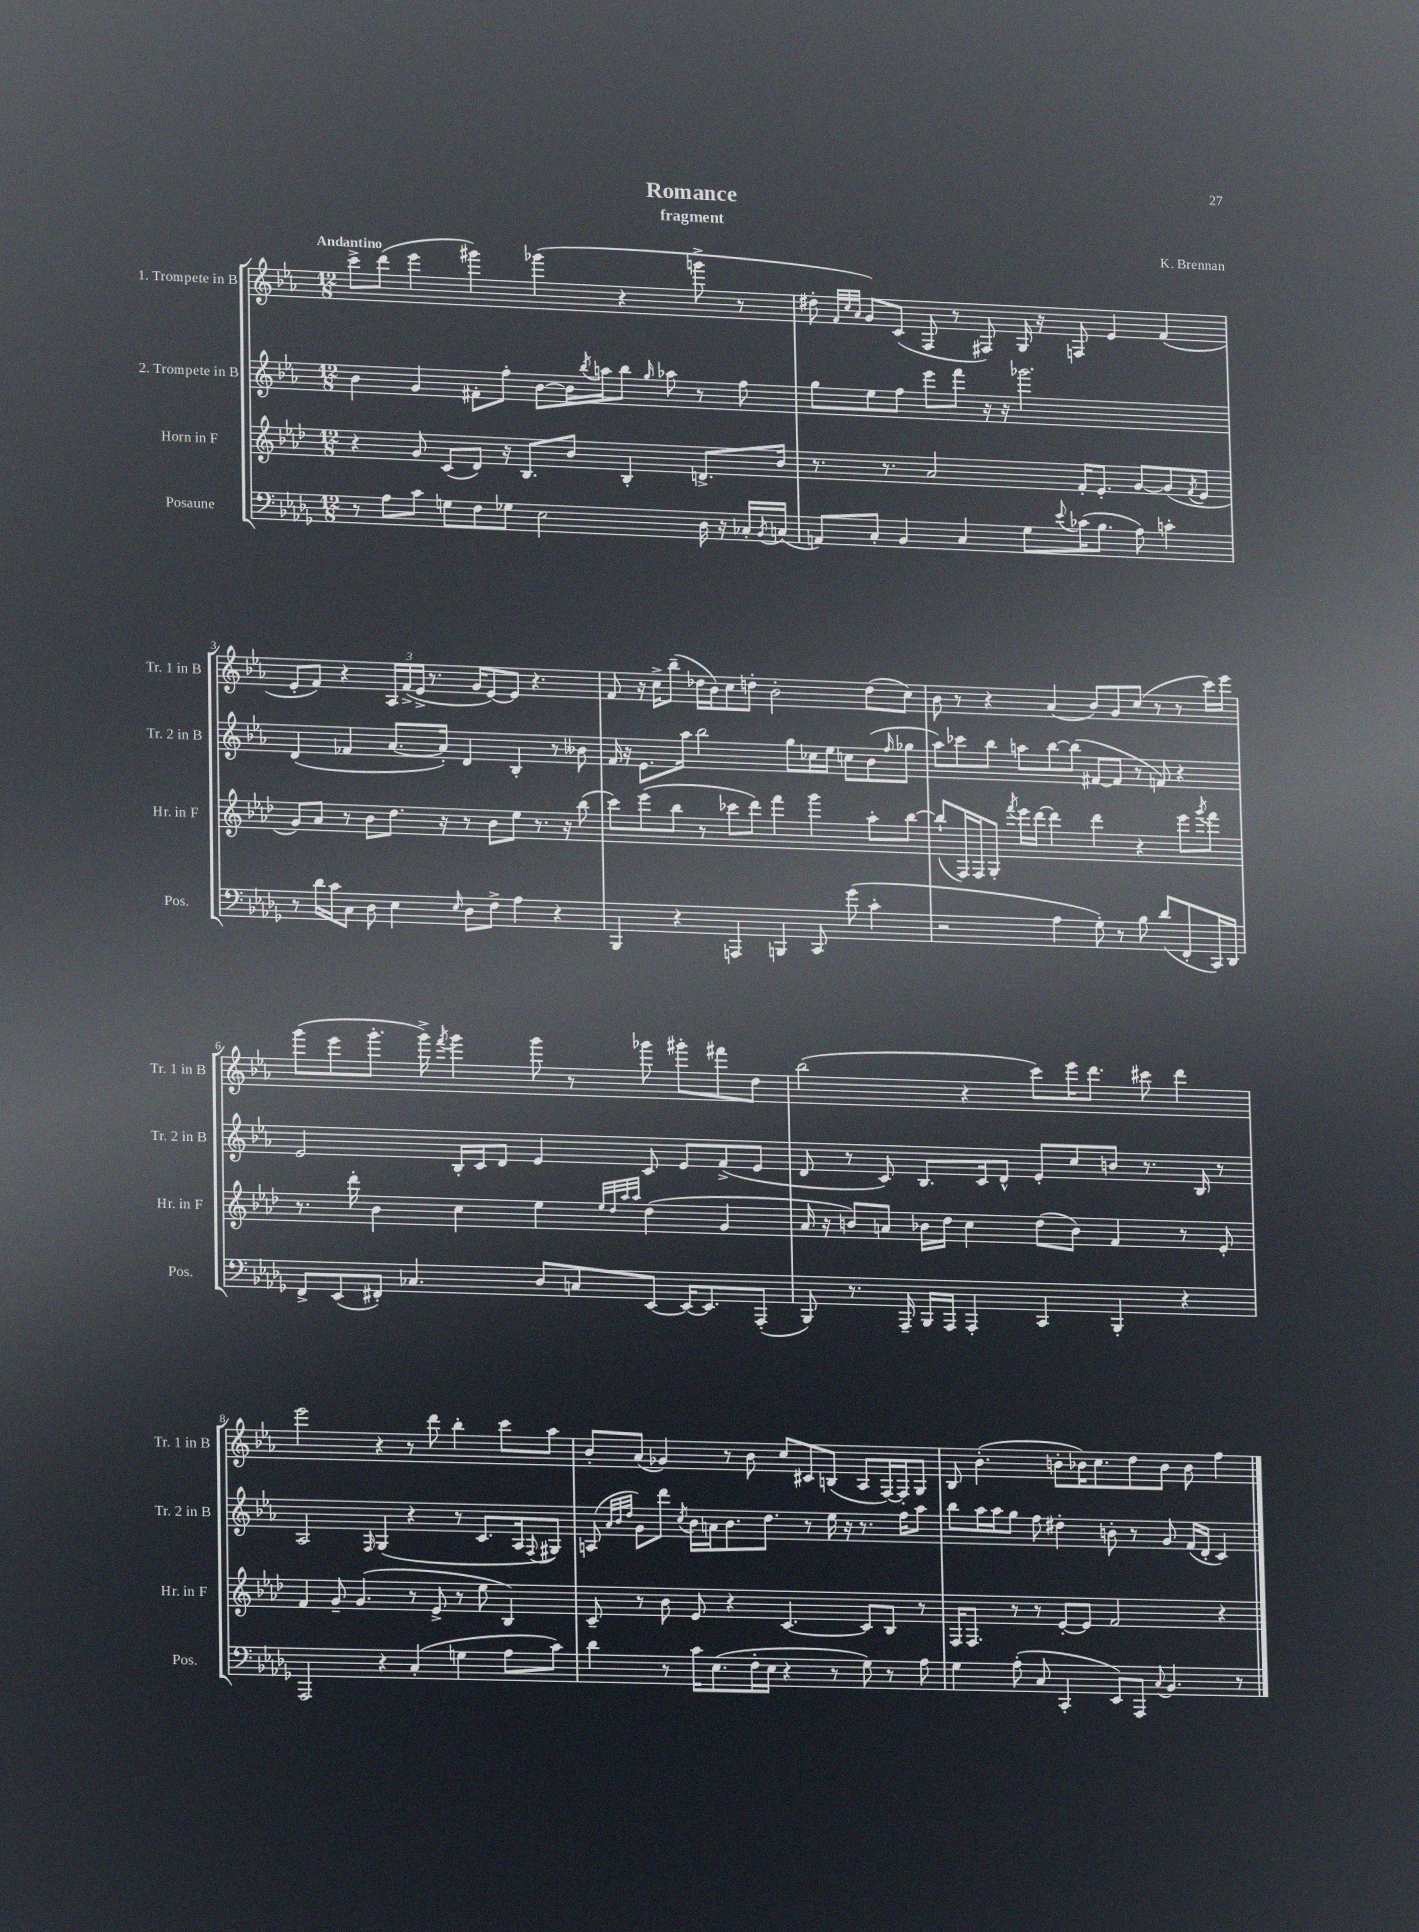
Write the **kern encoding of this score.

**kern	**kern	**kern	**kern
*staff4	*staff3	*staff2	*staff1
*clefF4	*clefG2	*clefG2	*clefG2
*k[b-e-a-d-g-]	*k[b-e-a-d-]	*k[b-e-a-]	*k[b-e-a-]
*M12/8	*M12/8	*M12/8	*M12/8
8r	4r	4b-	8ccc^
8A-	.	.	(8ddd
8c	8g	4g	4eee-
8G	(8c	.	.
8F	8d-)	8f#'	4ggg#)
8G-	16r	8ff'	.
.	8.B-	.	.
2E-	.	[8b-	(4ggg-
.	8b-	16b-]	.
.	.	8qbb-	.
.	.	16aa	.
.	4B-'	8bb-	4r
.	.	16qqgg	.
.	.	8aa-	.
16D-	8.d^	8r	8ggg^
16r	.	.	.
16C-'	.	8ff	8r
8qBB-	.	.	.
(16C	16b-	.	.
=	=	=	=
8AA)	8.r	8gg	8dd#'
.	.	.	32qqf
.	.	.	32qqcc
.	.	.	32qqa-
8C'	.	8ee-	8g)
.	8.r	.	.
4BB-	.	8ff	(8c
.	2a-	8eee-	8F
4C	.	8fff	8r
.	.	16r	8F#)
.	.	16r	.
8G-	.	2.ggg-	16G
.	.	.	16r
8qqe-	.	.	.
(16c-	16f'	.	8F
8.B-	8.e-'	.	.
.	.	.	4e-
8A-)	[8g	.	.
4c'	(8g]	.	(4f
.	8qf	.	.
.	8e-	.	.
=	=	=	=
8r	8g)	(4d	8e-'
16d-	8a-	.	8f)
16c	.	.	.
8C	8r	4f-	4r
8D-	8b-	.	.
4E-	8.dd-	[8.a-	24A-
.	.	.	(24f^
.	.	.	24e-^
.	.	.	8.r
.	16r	16a-'])	.
16qqE-	.	.	.
8D-	8r	4d	.
.	.	.	16g
8F^	8b-	.	[8e-)
4A-	8ee-	4B-'	8e-]
.	8.r	.	4.r
4r	.	8r	.
.	16r	.	.
.	(8bb-	8b--	.
=	=	=	=
4BBB-	8ccc)	16f	8f
.	.	16r	.
.	(8eee-	8.e-	16r
.	.	.	16cc^
4r	8bb-	.	(8bb-~
.	.	16aa-	.
.	8r	2bb-	16dd-
.	.	.	16b-)
4AAA	8ccc-	.	8cc
.	8ddd-)	.	8dd'
4BBB	4fff	.	2b-'
.	.	8gg	.
8CC	4ggg	16cc-	.
.	.	16ee-	.
(8g-	.	8cc	.
4c'	8aa-'	(8b-	(8dd
.	.	16qqff	.
.	[8bb-	8gg-	8cc)
=	=	=	=
2r	(8bb-`]	8aa-)	8b-
.	16F)	8ccc-	8r
.	16F	.	.
.	8G'	8bb-	4r
.	8qfff	.	.
.	16eee-	8aa	.
.	[16ddd-	.	.
4A-	4ddd-]	[8bb-	(4a-
.	.	(8bb-]	.
8G-')	4ddd-	[8f#	8b-)
8r	.	8f#]	8g
8B-	4r	8r	(8cc
(8d-	.	8f)	8r
8FF'	8eee-	4r	8r
.	8qggg	.	.
16CC)	8fff	.	16ccc)
16DD-	.	.	16eee-
=	=	=	=
8FF^	8.r	2e-	(8ggg
(8EE-	.	.	8eee-
.	16ddd-'	.	.
8FF#')	4b-	.	8.ggg'
4.C-	.	.	.
.	.	.	16ggg^)
.	.	.	8qfff
.	4cc	16B-'	4ggg
.	.	16c	.
.	.	8d	.
8D-	4ee-	4e-	8ggg
8C	.	.	8r
.	32qqee-	.	.
.	32qqdd-	.	.
.	32qqaa-	.	.
.	32qqaa-	.	.
[8EE-	(4dd-	8c	8ggg-
16EE-_	.	8e-	8ggg#'
8.EE-]	.	.	.
.	4g	(8f^	8fff#
(8AAA-'	.	8e-	8dd
=	=	=	=
8BBB-)	16a-	8d	(2bb-
.	16r	.	.
8.r	8b)	8r	.
.	8a	8c)	.
16AAA-~	.	.	.
16BBB-	16b-	8.B-	.
16AAA-	16dd-	.	.
4AAA-'	4cc	.	4r
.	.	16c	.
.	.	8d^^	.
4CC	(8dd-	8e-'	8ccc)
.	8b-)	8cc	16eee-
.	.	.	8.ddd
4BBB-'	4f	8b	.
.	.	8.r	8ccc#
4r	8r	.	4ddd
.	.	16B-	.
.	8e-'	8r	.
=	=	=	=
2AAA-	4f	2A-	2eee-
.	8g~	.	.
.	(4.g	.	.
.	.	16qqF	.
4r	.	(4G	4r
(4C'	8r	4r	8r
.	8e-^	.	8ddd
4G	8r	8r	4bb-'
.	8ee-	8.c	.
8A-	4B-)	.	8ccc
.	.	16A-	.
.	.	8qqF	.
8c)	.	8G#)	8aa-
=	=	=	=
4d-	8c~	(8A	8b-'
.	.	32qqa-	.
.	.	32qqb-	.
.	.	32qqdd	.
.	8r	8g)	(8a-
8r	8b-	8ddd	4g-)
.	.	8qcc	.
16c	8e-	16b-	.
(8.E-	.	16a	.
.	4r	8.b-	8r
16F'	.	.	8b-
16E-	.	8.dd	.
4r	[4.c	.	8cc
.	.	8r	8c#
8r	.	16ee-	(8B
.	.	16r	.
8G-)	8c]	8.r	8A-
8r	8B-	.	[16F)
.	.	16ff	16F']
8A-	8r	8aa-	8G
=	=	=	=
4G-	16F	8bb-	8B-
.	8.F	.	.
.	.	16aa-	(4.b-'
.	.	16aa-	.
(8A-'	8r	8gg	.
8C	8r	8ff	.
4CC'	[8e-'	4dd#'	8b'
.	8e-]	.	16b-)
.	.	.	8.cc
8EE-)	2f	8b'	.
8AAA-	.	8r	8dd
8qqC	.	.	.
4.BB-	.	8g	8b-
.	.	(16f	8b-
.	.	16d'	.
.	4r	4c)	4ff
8r	.	.	.
==	==	==	==
*-	*-	*-	*-
